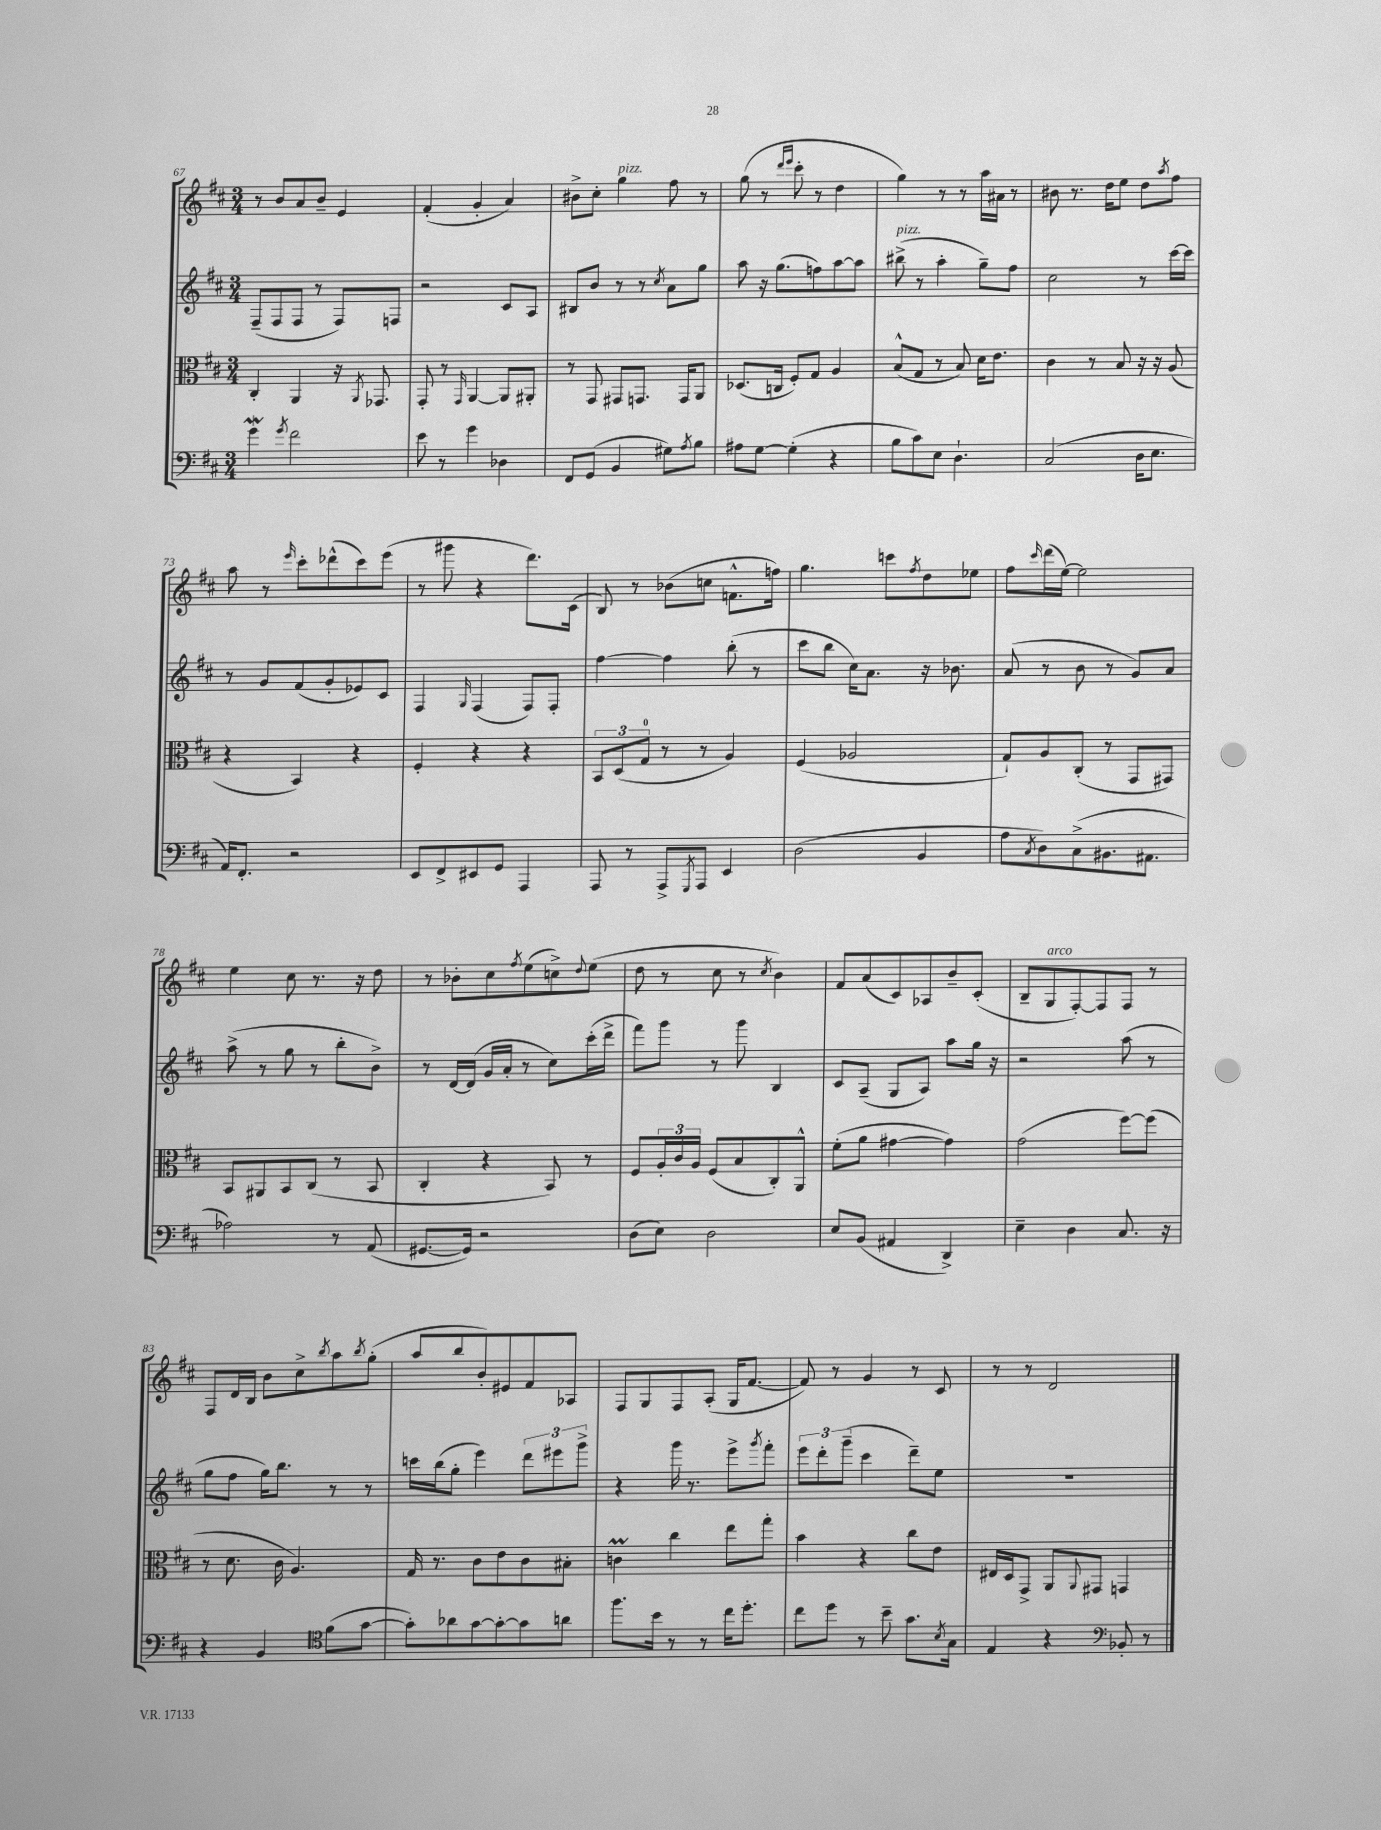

**kern	**kern	**kern	**kern
*staff4	*staff3	*staff2	*staff1
*clefF4	*clefC3	*clefG2	*clefG2
*k[f#c#]	*k[f#c#]	*k[f#c#]	*k[f#c#]
*M3/4	*M3/4	*M3/4	*M3/4
4g\	4C#'/	(8F#~/L	8r
.	.	8F#/	8b/L
8qg/	.	.	.
2f#\	4AA/	8F#/J	8a/
.	.	8r	8b~/J
.	16r	8F#/L)	4e/
.	8qAA/	.	.
.	8.GG-/	.	.
.	.	8F/J	.
=	=	=	=
8e\	8GG'/	2r	(4f#'/
8r	8r	.	.
.	16qqGG/	.	.
4g\	[4AA/	.	4g'/
4D-\	8AA/]L	8c#/L	4a/)
.	8AA#'/J	8A/J	.
=	=	=	=
8FF#/L	8r	8B#/L	8b#^\L
(8GG/J	8GG/	8b/J	8cc#'\J
4BB/	8GG#/L	8r	4gg\
.	8.GG/J	8r	.
.	.	8qcc#/	.
8G#\L)	.	8a\L	8ff#\
.	16GG/LK	.	.
8qA/	.	.	.
8B\J	8AA/J	8gg\J	8r
=	=	=	=
8A#\L	(8.D-/L	8aa\	(8gg\
[8G\J	.	16r	8r
.	16C/Jk	(8.gg\L	.
.	.	.	16qqddd/LL
.	.	.	16qqeee/JJ
(4G'\]	8F#'/L)	.	8ccc#'\
.	8G/J	8ff\)	8r
4r	4A/	[8aa\	4dd\
.	.	8aa\]J	.
=	=	=	=
8B\L	(8B^^/L	(8bb#^\	4gg\)
8c#\)	8G/J	8r	.
8E\J	8r	4aa'\	8r
4.D`\	8B/)	.	8r
.	16d\LK	8gg~\L)	16aa\LL
.	8.e\J	.	16a#\JJ
.	.	8ff#\J	8r
=	=	=	=
(2C#/	4c#\	2cc#\	8b#\
.	.	.	8.r
.	8r	.	.
.	.	.	16dd\LK
.	8B/	.	8ee\J
16D\LK	16r	8r	8dd\L
8.E\J	16r	.	.
.	.	.	8qaa/
.	(8A/	[16ccc#\LL	8ff#\J
.	.	16ccc#\]JJ	.
=	=	=	=
16AA/LK)	4r	8r	8aa\
8.FF#'/J	.	.	.
.	.	8g/L	8r
.	.	.	16qqeee/
2r	4BB/)	(8f#/	8ccc#'\L
.	.	8g'/	(8ddd-^^\
.	4r	8e-/)	8ccc#\)
.	.	8c#/J	(8eee\J
=	=	=	=
8EE/L	4F#'/	4F#/	8r
8FF#^/	.	.	8ggg#\
.	.	16qqG/	.
8EE#/	4r	(4F#/	4r
8GG/J	.	.	.
4AAA/	4r	8F#/L)	8.ddd\L)
.	.	8F#'/J	.
.	.	.	(16c#\Jk
=	=	=	=
8AAA/	12BB/L	[4ff#\	8B/)
.	(12D/	.	.
8r	.	.	8r
.	12G/J	.	.
8AAA^/L	8r	4ff#\]	(8b-\L
8qGGG/	.	.	.
8AAA/J	8r	.	8cc\J
4EE/	4A/)	(8bb'\	8.f^^\L
.	.	8r	.
.	.	.	16ff\Jk)
=	=	=	=
(2D\	(4F#/	8ccc#\L	4.gg\
.	.	8bb\J	.
.	2A-/	16cc#\LK)	.
.	.	8.a\J	.
.	.	.	8ccc\L
.	.	.	8qff#/
4BB/	.	16r	8dd\
.	.	8.b-\	.
.	.	.	8ee-\J
=	=	=	=
8A\L	8G`/L)	(8a/	8ff#\L
8qC#/	.	.	16qqccc#/
8D\)	8A/	8r	(16ddd\L
.	.	.	[16ee\JJ)
(8C#^\	(8C#'/J	8b\	2ee\]
8.BB#\	8r	8r	.
.	8GG/L	8g/L)	.
8.AA#\J	.	.	.
.	8GG#/J)	8a/J	.
=	=	=	=
2A-\)	8BB/L	(8aa^\	4ee\
.	8AA#/	8r	.
.	8BB/	8gg\	8cc#\
.	(8C#/J	8r	8.r
8r	8r	8bb'\L	.
.	.	.	16r
(8AA/	8BB/	8b^\J)	8dd\
=	=	=	=
[8.GG#/L	4C#'/	8r	8r
.	.	[16d/LL	8b-'\L
16GG#/]Jk)	.	(16d/]JJ	.
2r	4r	16g/LL	8cc#\
.	.	16a'/JJ	.
.	.	.	8qff#/
.	.	8r	(8ee\
.	8BB/)	8cc#\L)	8cc^\)
.	.	.	8qqdd/
.	8r	(16ccc#'\L	(8ee\J
.	.	16ddd^\JJ	.
=	=	=	=
(8D\L	8F#/L	8fff#\L)	8dd\
8E\J)	24A'/L	8ggg\J	8r
.	24c#/	.	.
.	24A/JJ	.	.
2D\	(8F#/L	8r	8cc#\
.	8B/	8ggg\	8r
.	.	.	8qcc#/
.	8C#'/)	4B/	4b\)
.	8AA^^/J	.	.
=	=	=	=
8E/L	(8f#'\L	8c#/L	8f#/L
(8BB/J	8a\J	(8A~/J	(8a/
4AA#/	[4g#\	8G/L	8c#/)
.	.	8A/J)	8A-/
4DD^/)	4g#\])	8aa\L	8b~/
.	.	16gg\Jk	(8c#'/J
.	.	16r	.
=	=	=	=
4E~\	(2g\	2r	8B~/L
.	.	.	8G/
4D\	.	.	[8F#'/)
.	.	.	8F#/]
8.C#/	[8ff#\L)	(8aa\	8F#/J
.	(8ff#\]J	8r	8r
16r	.	.	.
=	=	=	=
4r	8r	8gg\L	8F#/L
.	8.d\	8ff#\J	16d/L
.	.	.	16B/JJ
4BB/	.	16gg\LK)	8b\L
.	16c#\	8.bb\J	.
.	4.A/)	.	8cc#^\
*clefC4	*	*	*
.	.	.	8qbb/
(8f#\L	.	8r	8aa\
.	.	.	8qbb/
[8g\J	.	8r	(8gg'\J
=	=	=	=
8g'\]L)	16G/	16ccc\LL	8aa/L
.	8.r	(16bb\J	.
8a-\	.	8gg'\J	8bb/
[8g\	8c#\L	4eee\)	8b'/)
8g'\_	8e\	.	8e#/
8g\]	8c#\	12ddd\L	8f#/
.	.	12eee#\	.
8a\J	8B#'\J	.	8A-/J
.	.	12ggg^\J	.
=	=	=	=
8.ff#\L	4c\	4r	8F#/L
.	.	.	8G/
16b\Jk	.	.	.
8r	4cc#\	16ggg\	8F#/
.	.	8.r	.
8r	.	.	(8A'/J
16cc#\LK	8ee\L	8eee^\L	16G/LK
8.dd'\J	.	.	[8.f#/J
.	.	8qggg/	.
.	8gg'\J	8fff#'\J	.
=	=	=	=
8cc#\L	4b\	12eee\L	8f#/])
.	.	12ddd'\	.
8dd\J	.	.	8r
.	.	(12ggg~\J	.
8r	4r	4ccc#\	4g/
8b~\	.	.	.
8.g\L	8cc#\L	8ddd~\L)	8r
.	8e\J	8ee\J	8c#/
8qB/	.	.	.
16G\Jk	.	.	.
=	=	=	=
4E/	16E#/LL	2.r	8r
.	16D/J	.	.
.	8GG^/J	.	8r
4r	8AA/L	.	2d/
.	8qqAA/	.	.
.	8GG#/J	.	.
*clefF4	*	*	*
8BB-'/	4GG/	.	.
8r	.	.	.
==	==	==	==
*-	*-	*-	*-
